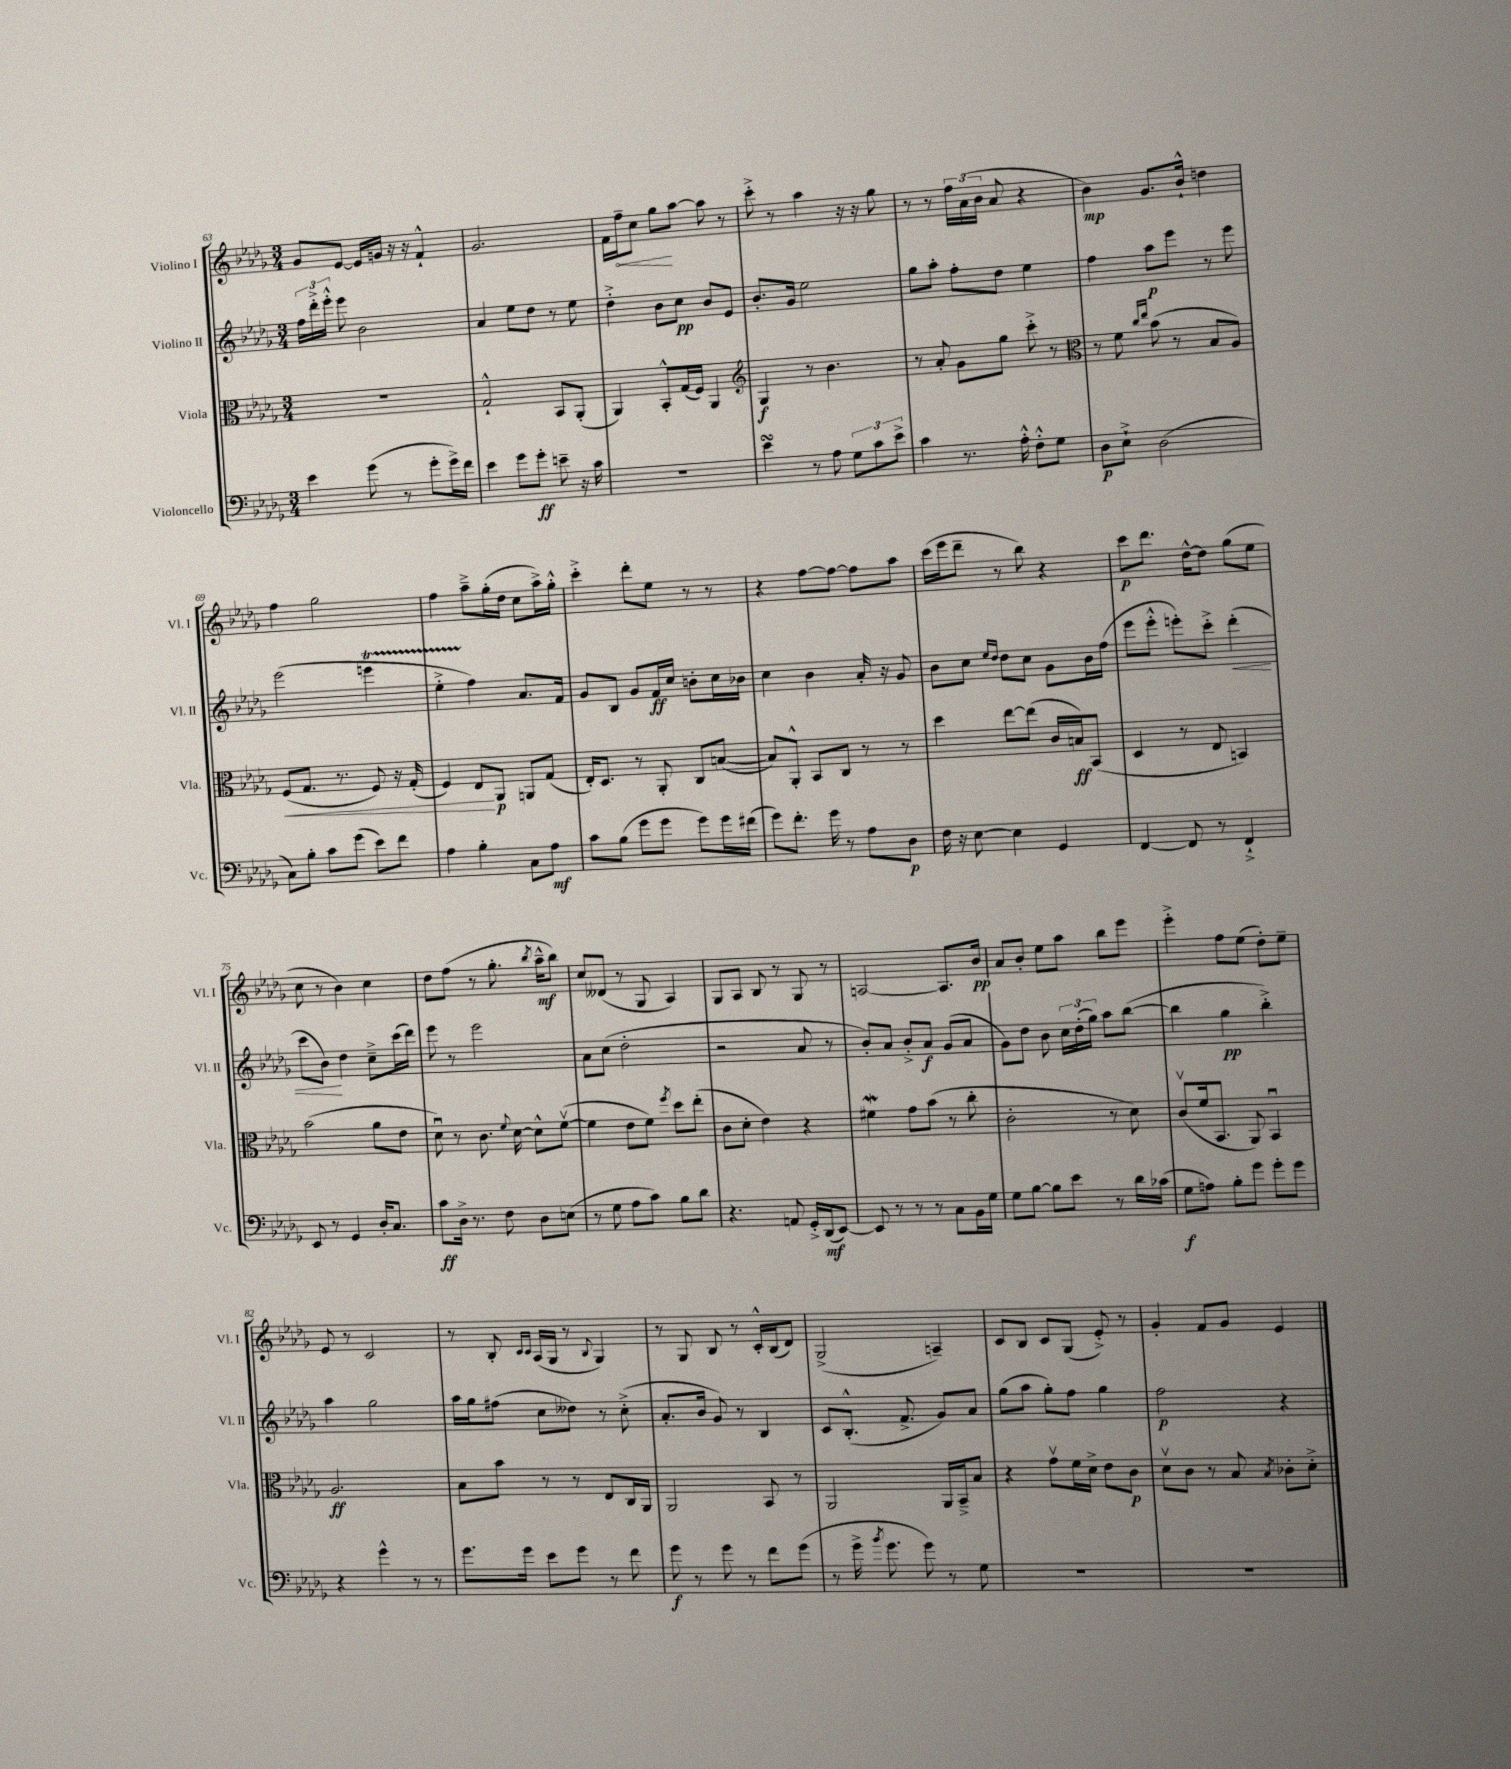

**kern	**kern	**kern	**kern
*staff4	*staff3	*staff2	*staff1
*clefF4	*clefC3	*clefG2	*clefG2
*k[b-e-a-d-g-]	*k[b-e-a-d-g-]	*k[b-e-a-d-g-]	*k[b-e-a-d-g-]
*M3/4	*M3/4	*M3/4	*M3/4
4e-	2.r	24ff	8g-
.	.	24ddd-'^	.
.	.	24eee-'^^	.
.	.	8eee-	[8e-
(8g-	.	2b-	16e-]
.	.	.	16g
8r	.	.	16r
.	.	.	16r
8g-'	.	.	4f`^^
16g-^)	.	.	.
16f	.	.	.
=	=	=	=
4e-	2G-`^^	4a-	2.g-
8g-	.	8ee-	.
8g-'	.	8dd-	.
8e~	8BB-	8r	.
16r	(8AA-'	8ee-	.
16c	.	.	.
=	=	=	=
2.r	4AA-)	4dd-'^	16f
.	.	.	16ff~
.	.	.	8cc
.	8BB-'^^	8b-	8gg-
.	(16G-	8cc	[8aa-
.	16F)	.	.
.	4AA-	8b-	8aa-]
.	.	8e-	8r
=	=	=	=
*	*clefG2	*	*
4e-	4G-	8.b-'	8ccc'^
.	.	.	8r
.	.	16g-	.
8r	8r	2ee-	4aa-
8A-	4.b-	.	.
12G-	.	.	16r
.	.	.	16r
12c	.	.	.
.	.	.	8gg-
12e-^	.	.	.
=	=	=	=
4c	8r	8gg-	8r
.	8a-'	8aa-'	8r
8.r	8g-	8ff'	24ff
.	.	.	(24a-
.	.	.	24b-
.	8gg-	8dd-	8a-
16A-'^^	.	.	.
8F'^^	8ccc'^	4ee-	4r
8G-	8r	.	.
=	=	=	=
*	*clefC3	*	*
8D-	8r	4ff	4b-)
8E-`^	8f	.	.
.	16qqcc	.	.
.	16qqee-	.	.
(2D-	(8b-	8aa-	8.g-
.	8r	8eee-	.
.	.	.	16b-`^^
.	8B-	8r	4dd
.	8A-)	8eee-	.
=	=	=	=
8C)	(8F	(2eee-	4ff
8B-'	8.G-	.	.
8c	.	.	2gg-
.	8.r	.	.
(8g-	.	.	.
8e-)	8F)	4eee	.
8f	16r	.	.
.	(16G-'	.	.
=	=	=	=
4A-	4F)	4ee-'^	4ff
4B-'	8E-	4ff)	8aa-~^
.	8AA-	.	(16gg-'
.	.	.	16dd-
8C	8AA	8.a-	8cc
8A-	(8G-	.	16aa-^)
.	.	16f	16gg-'^^
=	=	=	=
8c	16E-')	8g-	4ccc'^
.	8.D-	.	.
(8B-	.	8B-	.
8g-	8r	8g-	8ddd-'
8g-	8AA-'	16f	8ee-
.	.	16cc	.
8g-)	8C	8b'	8r
16g-	([8B	16cc	8r
(16f#	.	16b-	.
=	=	=	=
8g-)	8B])	4cc	4r
8.f'	8AA-'^^	.	.
.	8BB-	4b-	[8ff
16g-	.	.	.
8r	8C	.	8ff_
8A-	8r	16a-'	8ff]
.	.	16r	.
8D-	8r	8g-	8aa-
=	=	=	=
16F	4dd-	8b-	(16ccc
16r	.	.	16eee-
[8E-	.	8cc	8ddd-~
.	.	16qqee-	.
.	.	16qqdd-	.
4E-]	[8ee-	8dd-	8r
.	(8ee-]	8cc	8bb-)
4GG-	16c	8g-	4r
.	16B)	.	.
.	(8BB-	16b-	.
.	.	(16ff	.
=	=	=	=
[4FF	4D-	8eee-	8ccc
.	.	8eee-'^^	8.ddd-
8FF]	8r	8eee')	.
.	.	.	[16dd-^^
8r	8E-	8ccc'^	8dd-]
4FF`^	4BB)	(4ddd-'	(8gg-
.	.	.	8ee-
=	=	=	=
8EE-	(2b-	8ccc	8cc
8r	.	8b-)	8r
4GG-	.	4dd-	4b-)
16D-'	8a-	8cc~^	4cc
8.C	.	.	.
.	8e-	(16ccc	.
.	.	16ddd-)	.
=	=	=	=
8c	8d-u)	8eee-	8dd-
16D-^	8r	8r	(8ff
8.r	.	.	.
.	8.c	2eee-	8r
8F	.	.	8.gg-'
.	8qqf	.	.
.	[16d-	.	.
8D-	8d-^^]	.	.
.	.	.	8qbb-
.	.	.	16aa-~^^
(8E	([8fv	.	8bb-)
=	=	=	=
8r	4f]	8a-	8cc
8G-	.	(8cc	(8d--
8A-	8e-	2dd-'	8r
8c)	8f)	.	8G-
.	8qff	.	.
8B-	8dd-	.	4A-)
8d-	(8ee-'	.	.
=	=	=	=
4.r	8c	2r	8G-
.	8d-'	.	8A-
.	4e-)	.	8B-
8AA	.	.	8r
16GG-'^	4r	8a-	8G-
(16DD-	.	.	.
[8EE-)	.	8r	8r
=	=	=	=
8EE-]	4f#	8b-')	[2A
8r	.	8a-	.
8r	8g-	8b-'^	.
8r	(8b-	8a-	.
8C	8r	(8g-	8.A]
16BB-	8cc'	8a-	.
16G-	.	.	16b-
=	=	=	=
8G-	2c'	8g-)	8a-
[8B-	.	8dd-	8b-'
8B-]	.	8b-	8ee-
8e-	.	24cc	8aa-
.	.	(24dd-'	.
.	.	24gg-)	.
8r	8r	8aa-	8bb-
16d-	8d-)	([8bb-	8eee-
(16c-	.	.	.
=	=	=	=
8G-	(8cv	4bb-]	4eee-'^
8A)	16f	.	.
.	8.BB-	.	.
8B-'	.	4gg-	8ff
8g-	8AA-)	.	(8ee-
8g-'	4BB-u	4bb-'^)	8dd-')
8g-	.	.	8ee-~
=	=	=	=
4r	2.A-	4aa-	8e-
.	.	.	8r
4g-^^	.	2gg-	2c
8r	.	.	.
8r	.	.	.
=	=	=	=
8.g-	8B-	16aa-	8r
.	.	16gg-	.
.	8b-	(8ff#	8B-'
16g-	.	.	.
.	.	.	16qqc
.	.	.	16qqc
8e-	8r	8cc	(16A-
.	.	.	16G-
8g-	8r	8dd--)	8r
.	.	.	8qqB-
8r	8E-	8r	4G-)
8f	16C	(8cc'^	.
.	16AA-	.	.
=	=	=	=
8g-	2AA-	8.a-'	8r
8r	.	.	8G-
.	.	16b-	.
8g-	.	8g-)	8B-
8r	.	8r	8r
8f	8BB-	4B-	16c'^^
.	.	.	(16B-
(8g-	8r	.	8d-)
=	=	=	=
8r	2AA-	8c	(2G-^
16g-^	.	(8.B-'^^	.
8qb-	.	.	.
8.g-	.	.	.
.	.	8.f^	.
8g-)	.	.	.
8r	16AA-	8g-)	4A~)
.	16BB-~^	.	.
8G-	8B-	8a-	.
=	=	=	=
2.r	4r	(8gg-	8c
.	.	8aa-	8B-
.	8g-v	8gg-')	8c
.	16f	8ff	(8G-
.	16d-^	.	.
.	8e-	4gg-	8e-'^)
.	8c	.	8r
=	=	=	=
2.r	8d-v	2ff	4g-'
.	8c	.	.
.	8r	.	8f
.	8B-	.	8g-
.	8qB-	.	.
.	8c-'	4r	4e-
.	8d-'^	.	.
==	==	==	==
*-	*-	*-	*-
